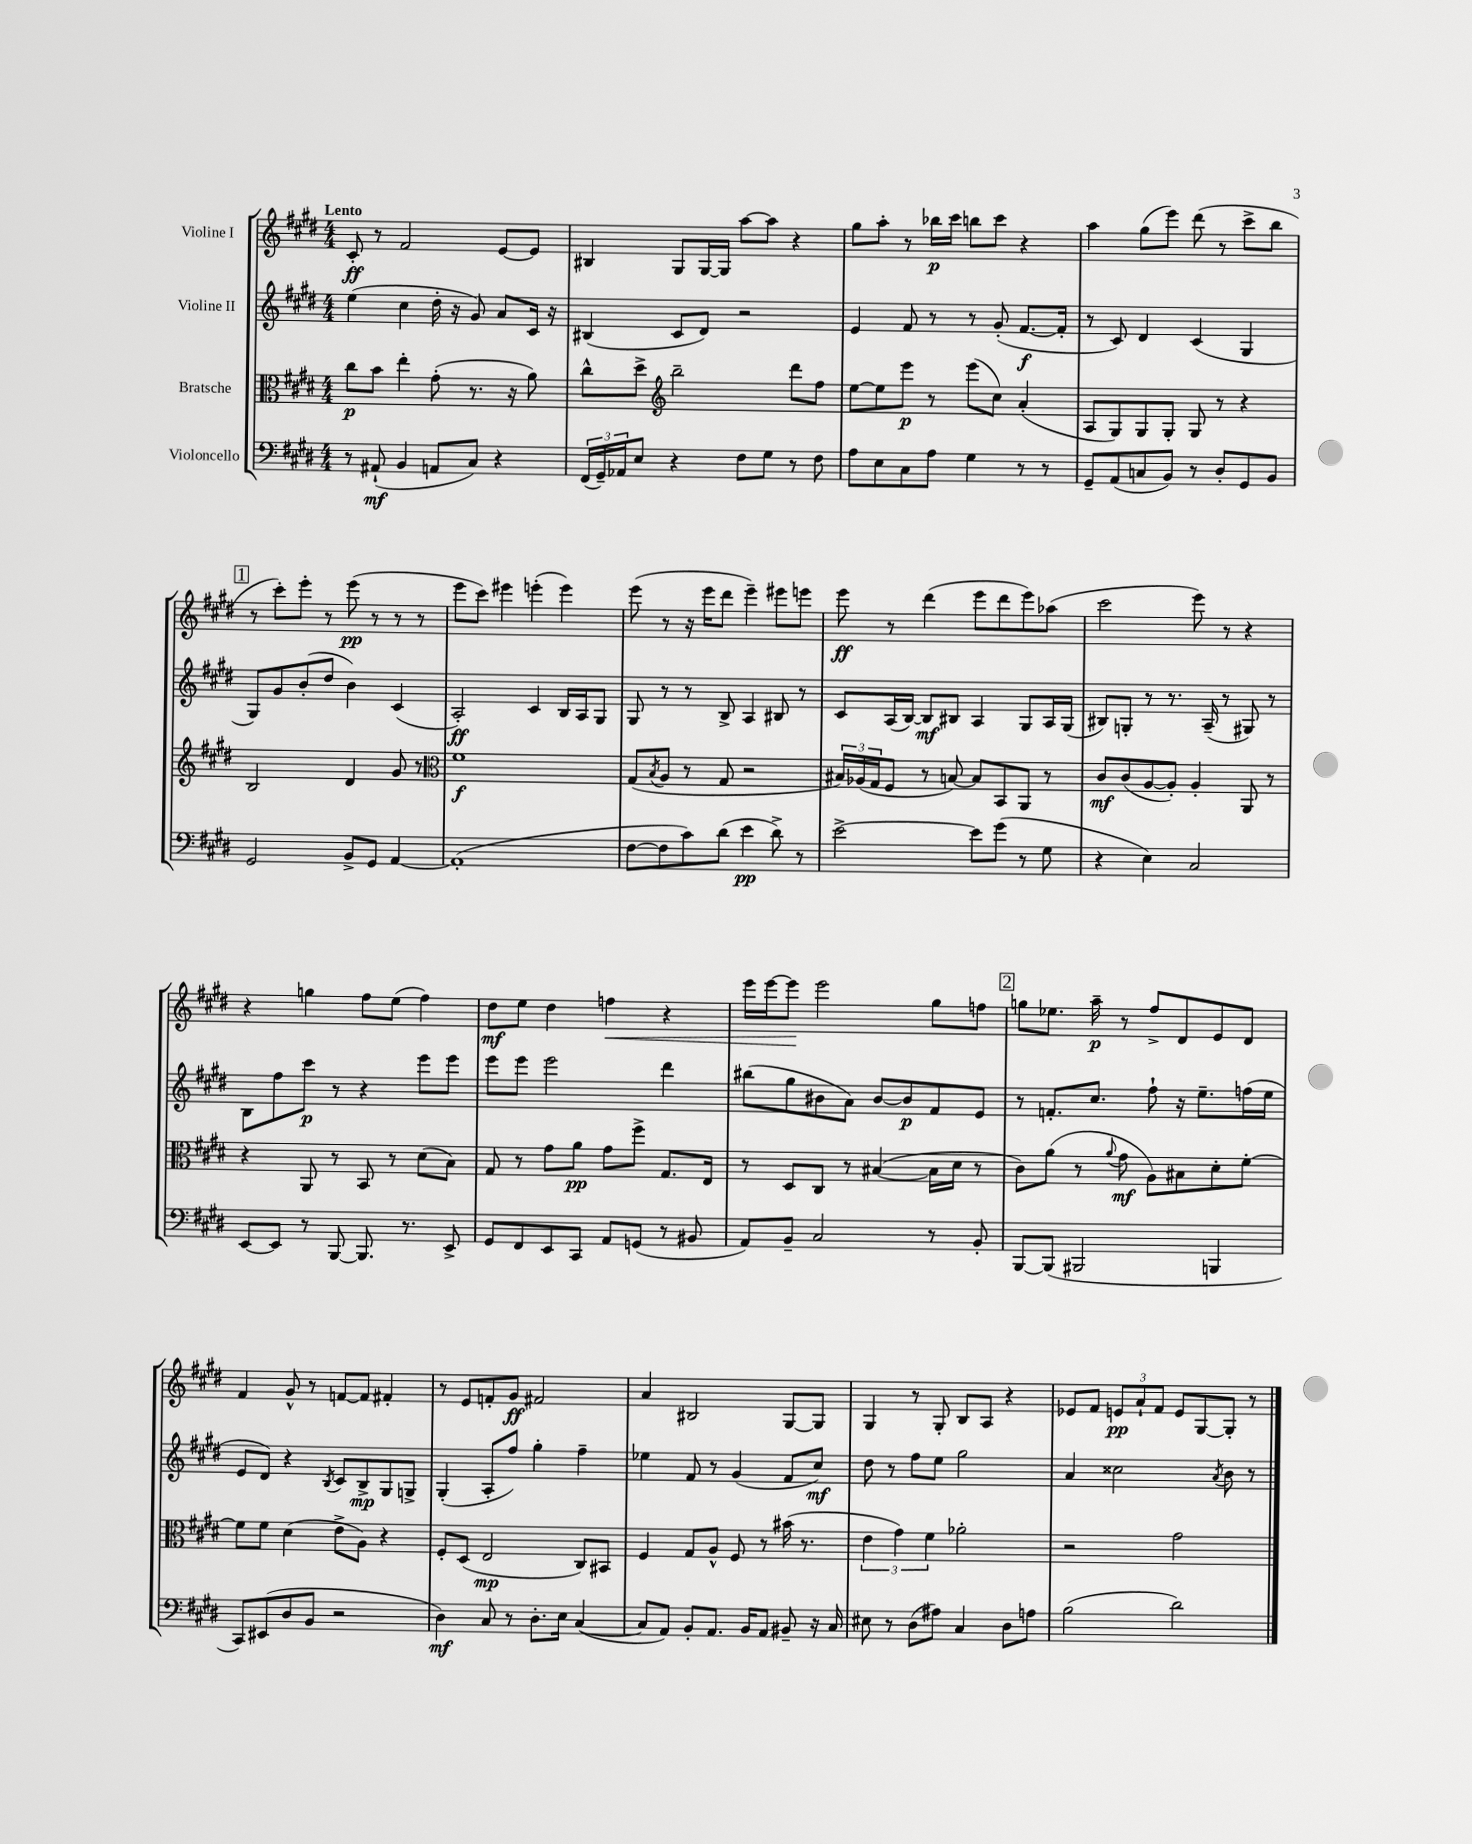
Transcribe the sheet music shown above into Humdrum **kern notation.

**kern	**kern	**kern	**kern
*staff4	*staff3	*staff2	*staff1
*clefF4	*clefC3	*clefG2	*clefG2
*k[f#c#g#d#]	*k[f#c#g#d#]	*k[f#c#g#d#]	*k[f#c#g#d#]
*M4/4	*M4/4	*M4/4	*M4/4
8r	8cc#	(4ee	8c#'
(8AA#`	8b	.	8r
4BB	4ee'	4cc#	2f#
8AA	(8g#'	16dd#'	.
.	.	16r	.
8C#)	8.r	8g#)	.
4r	.	8a	[8e
.	16r	.	.
.	8a)	16c#	8e]
.	.	16r	.
=	=	=	=
(24FF#	8cc#^^	(4B#	4B#
24GG#~)	.	.	.
24AA-	.	.	.
8E	8dd#^	.	.
*	*clefG2	*	*
4r	2bb~	8c#	8G#
.	.	8d#)	[16G#
.	.	.	16G#]
8F#	.	2r	[8aa
8G#	.	.	8aa]
8r	8ddd#	.	4r
8F#	8ff#	.	.
=	=	=	=
8A	[8ee	4e	8gg#
8E	8ee]	.	8aa'
8C#	8eee	8f#	8r
8A	8r	8r	16bb-
.	.	.	16ccc#
4G#	(8eee	8r	8bb
.	8cc#)	(8g#'	8ccc#
8r	(4a'	[8.f#	4r
8r	.	.	.
.	.	16f#']	.
=	=	=	=
8GG#~	8A	8r	4aa
(8AA	8G#)	8c#)	.
8C	8G#	4d#	(8gg#
8BB)	8G#'	.	8eee)
8r	8G#	(4c#	(8ddd#
8D#'	8r	.	8r
8GG#	4r	4G#	8ccc#^
8BB	.	.	8bb
=	=	=	=
2GG#	2B	8G#)	8r
.	.	8g#	8ccc#')
.	.	(8b'	8eee'
.	.	8dd#	8r
8BB^	4d#	4b)	(8eee
8GG#	.	.	8r
[4AA	8g#	(4c#	8r
.	8r	.	8r
=	=	=	=
*	*clefC3	*	*
(1AA']	1f#	2A')	8eee
.	.	.	8ccc#)
.	.	.	4eee#
.	.	4c#	(4eee'
.	.	16B	4eee)
.	.	16A	.
.	.	8G#	.
=	=	=	=
[8F#	(8G#	8G#	(8eee
.	8qB	.	.
8F#]	8A	8r	8r
8c#)	8r	8r	16r
.	.	.	16eee
(8d#	8G#	8B^	8ddd#
4e	2r	4A	4eee~)
8d#^)	.	8B#	8eee#
8r	.	8r	8eee
=	=	=	=
[2e^	24B#)	8c#	8eee
.	(24A-	.	.
.	24G#	.	.
.	8F#	(16A	8r
.	.	[16B)	.
.	8r	8B]	(4ddd#
.	[8B)	8B#	.
8e]	8B]	4A	8eee
(8g#	8BB	.	8ddd#
8r	8AA	8G#	8eee)
8G#	8r	16A	(8aa-
.	.	(16G#	.
=	=	=	=
4r	8c#	8B#)	2ccc#
.	(8c#	8G'	.
4E)	[8A	8r	.
.	8A'])	8.r	.
2C#	4A'	.	8eee)
.	.	(16A~	.
.	.	8r	8r
.	8AA	8G#)	4r
.	8r	8r	.
=	=	=	=
[8EE	4r	8B	4r
8EE]	.	8ff#	.
8r	8AA	8ccc#	4gg
[8BBB	8r	8r	.
8.BBB]	8BB	4r	8ff#
.	8r	.	(8ee
8.r	.	.	.
.	(8d#	8eee	4ff#)
8EE^	8B)	8eee	.
=	=	=	=
8GG#	8G#	8eee	8dd#
8FF#	8r	8eee	8ee
8EE	8g#	2eee	4dd#
8CC#	8a	.	.
8AA	8g#	.	4ff
(8GG	8ff#^	.	.
8r	8.G#	4ddd#	4r
8BB#	.	.	.
.	16E	.	.
=	=	=	=
8AA)	8r	(8bb#	16eee
.	.	.	[16eee
8BB~	8D#	8gg#	8eee]
2C#	8C#	8b#	2eee
.	8r	8a)	.
.	([4B#	[8b#	.
.	.	8b#]	.
8r	16B#]	8f#	8gg#
.	16d#	.	.
8BB'	8r	8e	8ff
=	=	=	=
[8BBB	8c#)	8r	8gg
(8BBB]	(8a	8.f'	8.ee-
2BBB#	8r	.	.
.	.	8.cc#	16aa~
.	8qqa	.	.
.	8g#	.	8r
.	8A)	8ff#`	8ff#^
.	8B#	16r	8d#
.	.	8.ee~	.
4BBB	8d#'	.	8e
.	[8f#'	(16ff	8d#
.	.	16ee	.
=	=	=	=
8CC#)	8f#]	8e	4f#
(8EE#	8f#	8d#)	.
8D#	(4d#	4r	8g#^^
8BB	.	.	8r
.	.	8qB	.
2r	8e^	8c#	[8f
.	8A)	8B^	8f]
.	4r	8G#	4f#'
.	.	8G^	.
=	=	=	=
4D#)	8F#'	(4G#'	8r
.	(8D#	.	8e
8C#	2E	8A'	8f'
8r	.	8ff#)	8g#
8.D#'	.	4gg#'	2f#
16E	.	.	.
([4C#	8C#)	4ff#~	.
.	8BB#	.	.
=	=	=	=
8C#]	4F#	4ee-	4a
8AA)	.	.	.
8BB'	8G#	8f#	2B#
8.AA	8A^^	8r	.
.	8F#	(4g#	.
16BB	.	.	.
8AA	8r	.	.
8BB#~	(16b#	8f#	[8G#
.	8.r	.	.
16r	.	8cc#)	8G#]
16C#	.	.	.
=	=	=	=
8E#	6e	8dd#	4G#
8r	.	8r	.
.	6g#)	.	.
(8D#	.	8ff#	8r
.	6f#	.	.
8A#)	.	8ee	8G#'
4C#	2a-'	2gg#	8B
.	.	.	8A
8D#	.	.	4r
8A	.	.	.
=	=	=	=
(2B	2r	4a	8e-
.	.	.	8f#
.	.	2cc##	12e
.	.	.	12a`
.	.	.	12f#
2d#)	2g#	.	8e
.	.	.	[8G#
.	.	8qa	.
.	.	8b	8G#']
.	.	8r	8r
==	==	==	==
*-	*-	*-	*-
